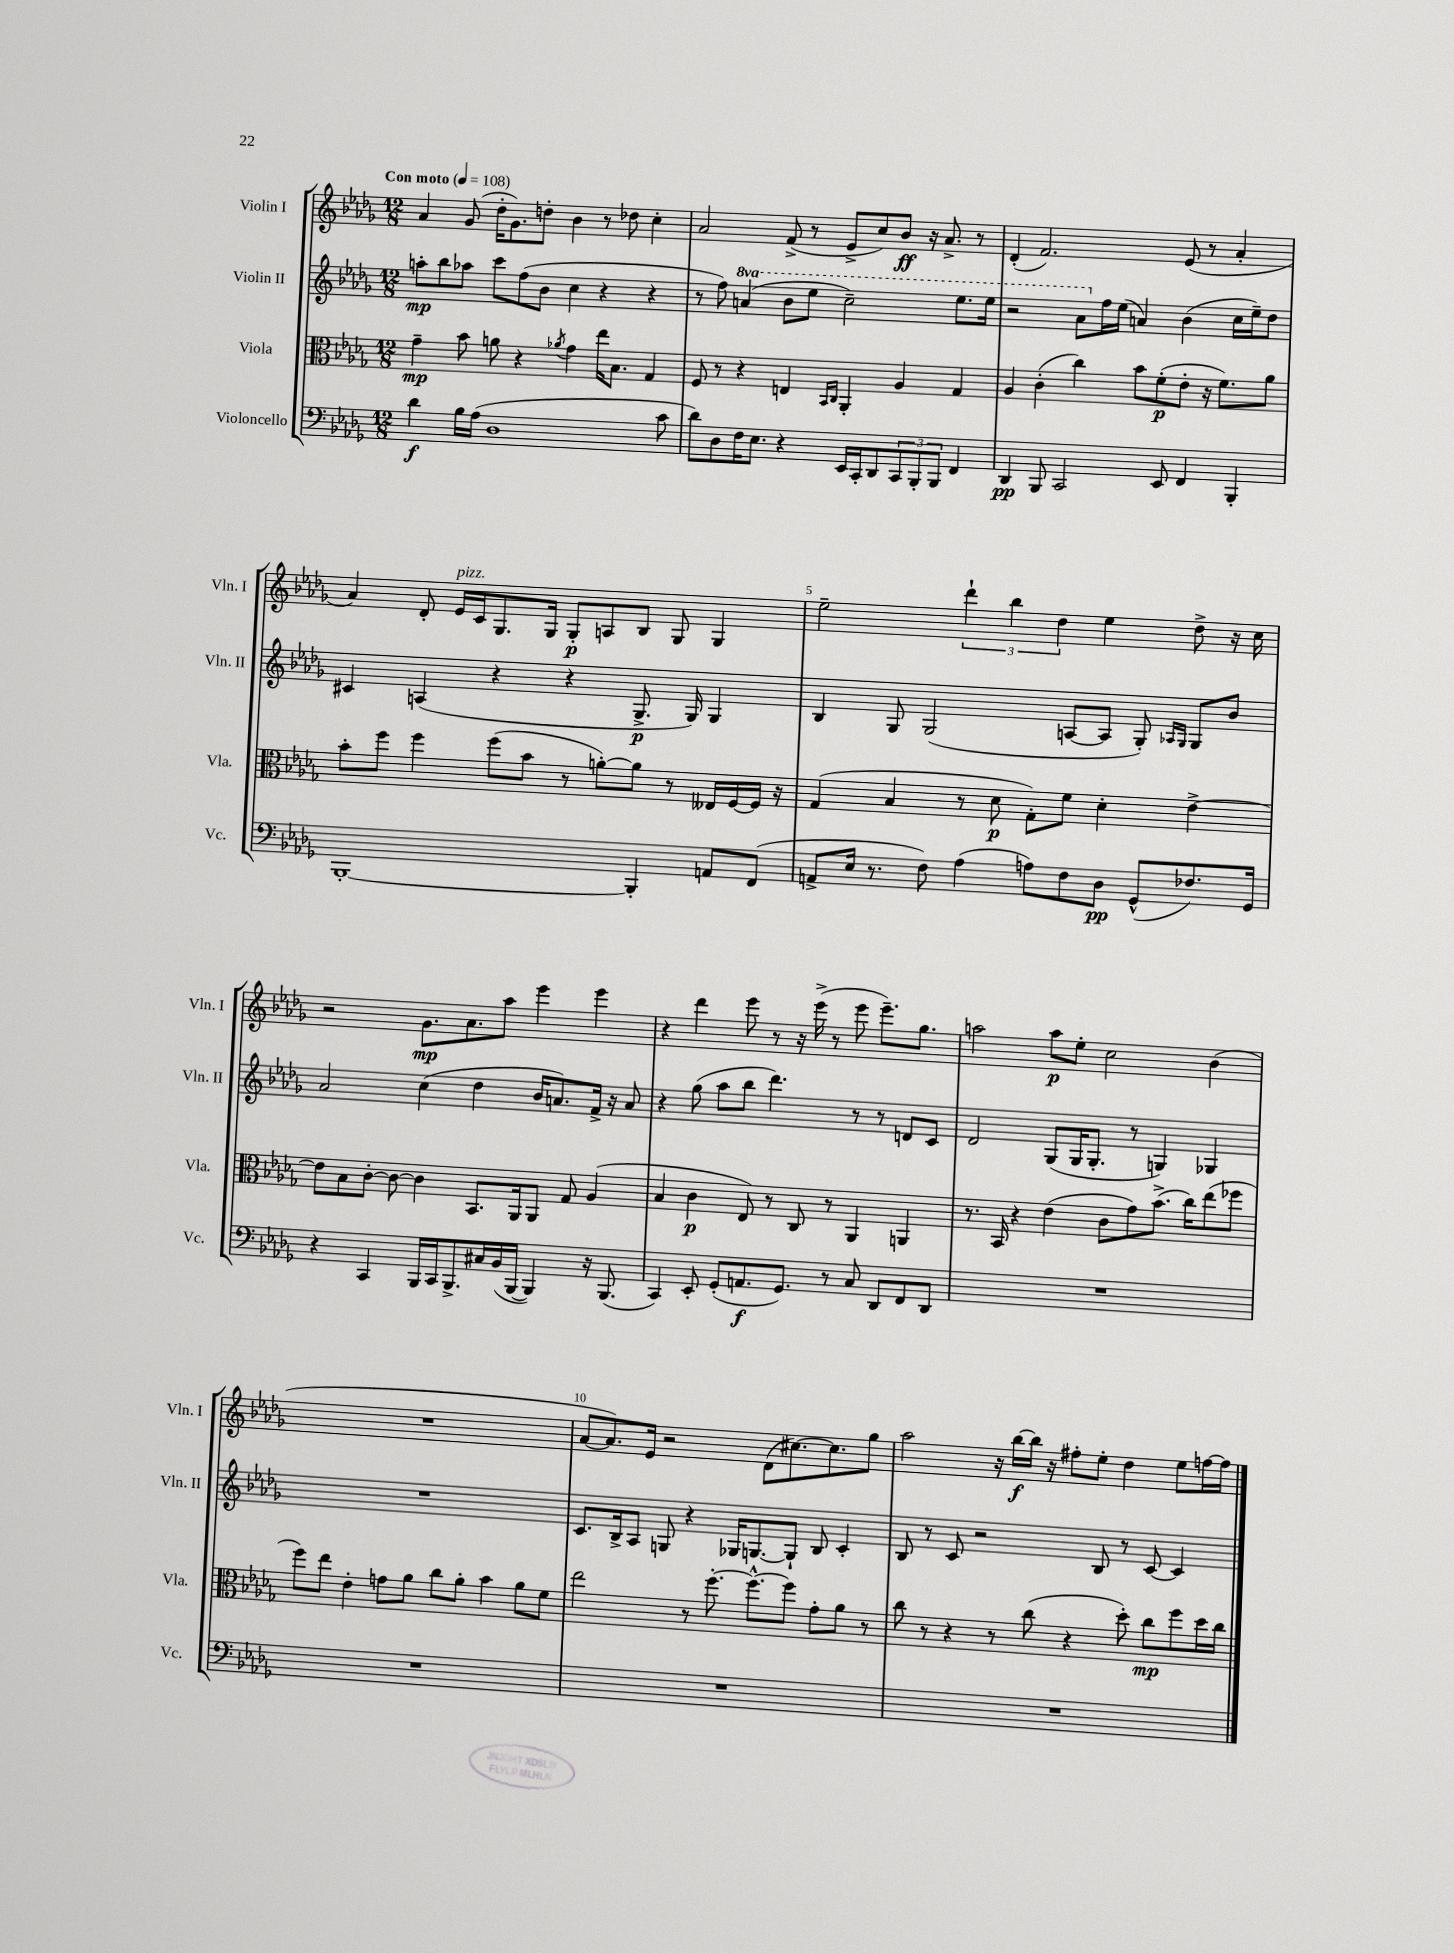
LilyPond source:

<<
\new StaffGroup <<
\new Staff = "s0" \with { instrumentName = "Violin I" shortInstrumentName = "Vln. I" } {
    \clef treble \key des \major \numericTimeSignature \time 12/8 \tempo "Con moto" 4 = 108
    aes'4 ges'8( des''16-. ges'8.) d''8-. bes'4 r8 des''8 c''4-. |
    aes'2 f'8->( r8 ees'8-> c''8) bes'8\ff r16 aes'8.-> r8 |
    des'4-.( f'2.) ees'8( r8 aes'4-. |
    aes'4) des'8-. ees'16^\markup { \italic "pizz." } c'16 ges8. ges16 ges8-.\p a8 bes8 ges8 ges4 |
    ees''2-- \tuplet 3/2 { des'''4-! bes''4 des''4 } ees''4 des''8-> r16 c''16 |
    r2 ges'8.\mp aes'8. aes''8 ees'''4 ees'''4 |
    r4 des'''4 ees'''8 r8 r16 ees'''16->( r8 ees'''8 ees'''8.--) ges''8. |
    a''2 a''8\p ees''8-. c''2 bes'4( |
    R1. |
    aes'8~ aes'8.) ees'16 r2 des'8( cis''8.~) cis''8. ges''8 |
    aes''2 r16 bes''16~\f bes''16 r16 fis''8-. ees''8-. des''4 ees''8 f''16~ f''16 \bar "|." |
}
\new Staff = "s1" \with { instrumentName = "Violin II" shortInstrumentName = "Vln. II" } {
    \clef treble \key des \major \numericTimeSignature \time 12/8 \set Staff.ottavationMarkups = #ottavation-simple-ordinals
    a''8-.\mp bes''8 aes''8 c'''8 f''8( bes'8 c''4 r4 r4 |
    r8 f''8) \ottava #1 a''4( bes''8 ees'''8 c'''2--) ees'''8. ees'''16 |
    r2 aes''8 \ottava #0 f''16 ees''16( a'4) bes'4( c''16 ees''16--) des''8 |
    cis'4 a4( r4 r4 ges8.->\p ges16) ges4 |
    bes4 ges8 ges2( a8~ a8 ges8-.) \grace { aes16 ges16 } ges8 bes'8 |
    aes'2 c''4( des''4 bes'16 a'8.) f'16-> r16 a'8 |
    r4 ges''8( aes''8 bes''8 des'''4.) r8 r8 d'8 c'8 |
    des'2 ges8( ges16 ges8.-. r8 g4) ges4 |
    R1. |
    c'8. bes16-> aes8 g8 r4 ges16 g8.~ g8-! bes8 c'4-. |
    bes8 r8 c'8 r2 bes8 r8 c'8~ c'4 \bar "|." |
}
\new Staff = "s2" \with { instrumentName = "Viola" shortInstrumentName = "Vla." } {
    \clef alto \key des \major \numericTimeSignature \time 12/8
    ges'4--\mp bes'8 a'8 r4 \acciaccatura { aes'8 } ges'4 ees''16 bes8. ges4 |
    f8 r8 r4 e4 \grace { bes,16 c16 } aes,4-. aes4 ges4 |
    aes4 c'4-.( c''4) bes'8 f'8-.\p( ees'8-. r16 f'8.) aes'8 |
    bes'8-. f''8 f''4 f''8( bes'8 r8 a'8~-.) a'8 r8 eeses16 f16~ f16 r16 |
    ges4( bes4 r8 des'8\p ges8-.) f'8 des'4-. ees'4~-> |
    ees'8 bes8 c'8~-. c'8~ c'4 bes,8. aes,16 aes,8 ges8 aes4( |
    bes4 c'4\p ees8) r8 c8 r8 aes,4 a,4 |
    r8. bes,16 r4 ees'4( c'8 ges'8) bes'8.->( c''16) ees''8( fes''8 |
    f''8) ees''8 ees'4-. g'8 aes'8 c''8 aes'8-. bes'4 aes'8 f'8 |
    ees''2 r8 f''8.~-. f''8.~-^ f''8 ges'8-. aes'8 r8 |
    c''8 r8 r4 r8 c''8( r4 des''8-.) c''8\mp f''8 des''16 c''16 \bar "|." |
}
\new Staff = "s3" \with { instrumentName = "Violoncello" shortInstrumentName = "Vc." } {
    \clef bass \key des \major \numericTimeSignature \time 12/8
    des'4\f bes16 aes16( des1 c'8 |
    des'8) des8 f16 ees8. r4 ees,16 c,16-. des,8 \tuplet 3/2 { c,8 bes,,8-. bes,,8 } f,4 |
    des,4\pp bes,,8 c,2 ees,8 f,4 bes,,4-. |
    bes,,1~-. bes,,4-. a,8 f,8( |
    a,8-> ees16 r8. f8) aes4( a8) f8 des8\pp ges,8-^( fes8.) ges,16 |
    r4 c,4 bes,,16 c,16 bes,,8.-> cis16 bes,16( bes,,16~ bes,,4) r16 bes,,8.( |
    c,4) ees,8-. ges,8-.( a,8.\f ges,8.) r8 c8 des,8 f,8 des,8 |
    R1. |
    R1. |
    R1. |
    R1. \bar "|." |
}
>>
>>
\layout { \context { \Score \override BarNumber.break-visibility = ##(#f #t #t) barNumberVisibility = #(every-nth-bar-number-visible 5) } }
